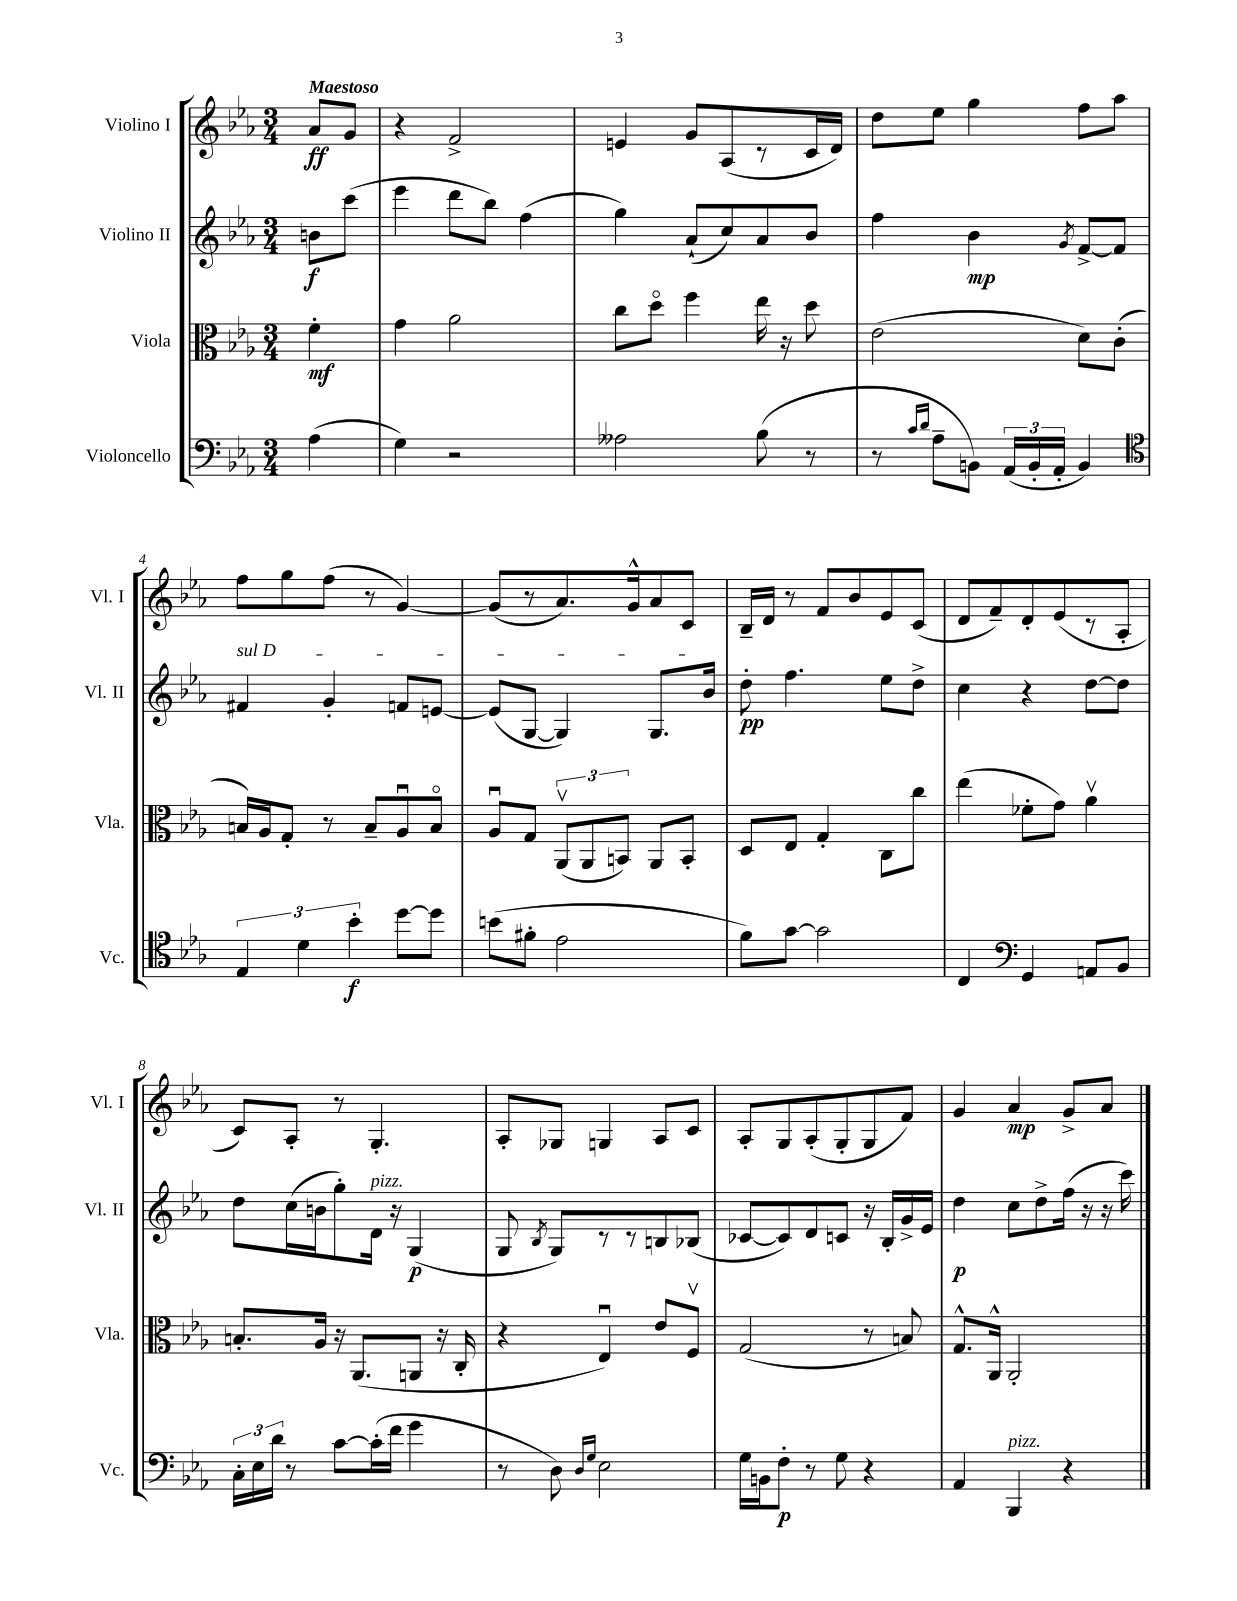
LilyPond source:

<<
\new StaffGroup <<
\new Staff = "s0" \with { instrumentName = "Violino I" shortInstrumentName = "Vl. I" } {
    \clef treble \key ees \major \numericTimeSignature \time 3/4 \partial 4 \tempo "Maestoso"
    \autoBeamOff aes'8[\ff g'8] |
    r4 f'2-> |
    e'4 g'8[ aes8( r8 c'16 d'16]) |
    d''8[ ees''8] g''4 f''8[ aes''8] |
    f''8[ g''8 f''8]( r8 g'4~) |
    g'8[( r8 aes'8.) g'16-^ aes'8 c'8] |
    bes16[-- d'16] r8 f'8[ bes'8 ees'8 c'8]( |
    d'8[ f'8--) d'8-. ees'8( r8 aes8]-. |
    c'8[) aes8]-. r8 g4.-. |
    aes8[-. ges8] g4 aes8[ c'8] |
    aes8[-. g8 aes8-.( g8-. g8 f'8]) |
    g'4 aes'4\mp g'8[-> aes'8] \bar "|." |
}
\new Staff = "s1" \with { instrumentName = "Violino II" shortInstrumentName = "Vl. II" } {
    \clef treble \key ees \major \numericTimeSignature \time 3/4 \partial 4
    \autoBeamOff b'8[\f c'''8]( |
    ees'''4 d'''8[ bes''8]) f''4( |
    g''4) aes'8[-!( c''8) aes'8 bes'8] |
    f''4 bes'4\mp \acciaccatura { g'8 } f'8[~-> f'8] |
    \once \override TextSpanner.bound-details.left.text = \markup { \italic "sul D" } fis'4\startTextSpan g'4-. f'8[ e'8]~ |
    e'8[( g8]~ g4) g8.[ bes'16]\stopTextSpan |
    d''8-.\pp f''4. ees''8[ d''8]-> |
    c''4 r4 d''8[~ d''8] |
    d''8[ c''16( b'16 g''8-.) d'16]^\markup { \italic "pizz." } r16 g4\p( |
    g8 \acciaccatura { bes8 } g8[) r8 r8 b8 bes8]( |
    ces'8[~ ces'8) d'8 c'8] r16 bes16[-. g'16-> ees'16] |
    d''4\p c''8[ d''8-> f''16]( r16 r16 c'''16) \bar "|." |
}
\new Staff = "s2" \with { instrumentName = "Viola" shortInstrumentName = "Vla." } {
    \clef alto \key ees \major \numericTimeSignature \time 3/4 \partial 4
    \autoBeamOff f'4-.\mf |
    g'4 aes'2 |
    c''8[ d''8]\flageolet f''4 ees''16 r16 d''8 |
    ees'2( d'8[) c'8]-.( |
    b16[) aes16 g8]-. r8 b8[-- aes8\downbow b8]\flageolet |
    aes8[\downbow g8] \tuplet 3/2 { aes,8[\upbow( aes,8 b,8]) } aes,8[ b,8]-. |
    d8[ ees8] g4-. c8[ c''8] |
    ees''4( fes'8[-. g'8]) aes'4\upbow |
    b8.[-. aes16] r16 aes,8.[( a,8] r16 c16-. |
    r4 ees4\downbow) ees'8[ f8]\upbow |
    g2( r8 b8) |
    g8.[-^ aes,16]-^ aes,2-. \bar "|." |
}
\new Staff = "s3" \with { instrumentName = "Violoncello" shortInstrumentName = "Vc." } {
    \clef bass \key ees \major \numericTimeSignature \time 3/4 \partial 4
    \autoBeamOff aes4( |
    g4) r2 |
    aeses2 bes8( r8 |
    r8 \grace { c'16[ d'16] } aes8[-- b,8]) \tuplet 3/2 { aes,16[( b,16-. aes,16]-. } b,4) |
    \clef tenor \tuplet 3/2 { ees4 d'4 bes'4-.\f } d''8[~ d''8] |
    b'8[( fis'8]-. ees'2 |
    f'8[) g'8]~ g'2 |
    c4 \clef bass g,4 a,8[ bes,8] |
    \tuplet 3/2 { c16[-. ees16 d'16] } r8 c'8[~ c'16-.( f'16] g'4 |
    r8 d8) \grace { d16[ g16] } ees2 |
    g16[ b,16 f8]-.\p r8 g8 r4 |
    aes,4 bes,,4^\markup { \italic "pizz." } r4 \bar "|." |
}
>>
>>
